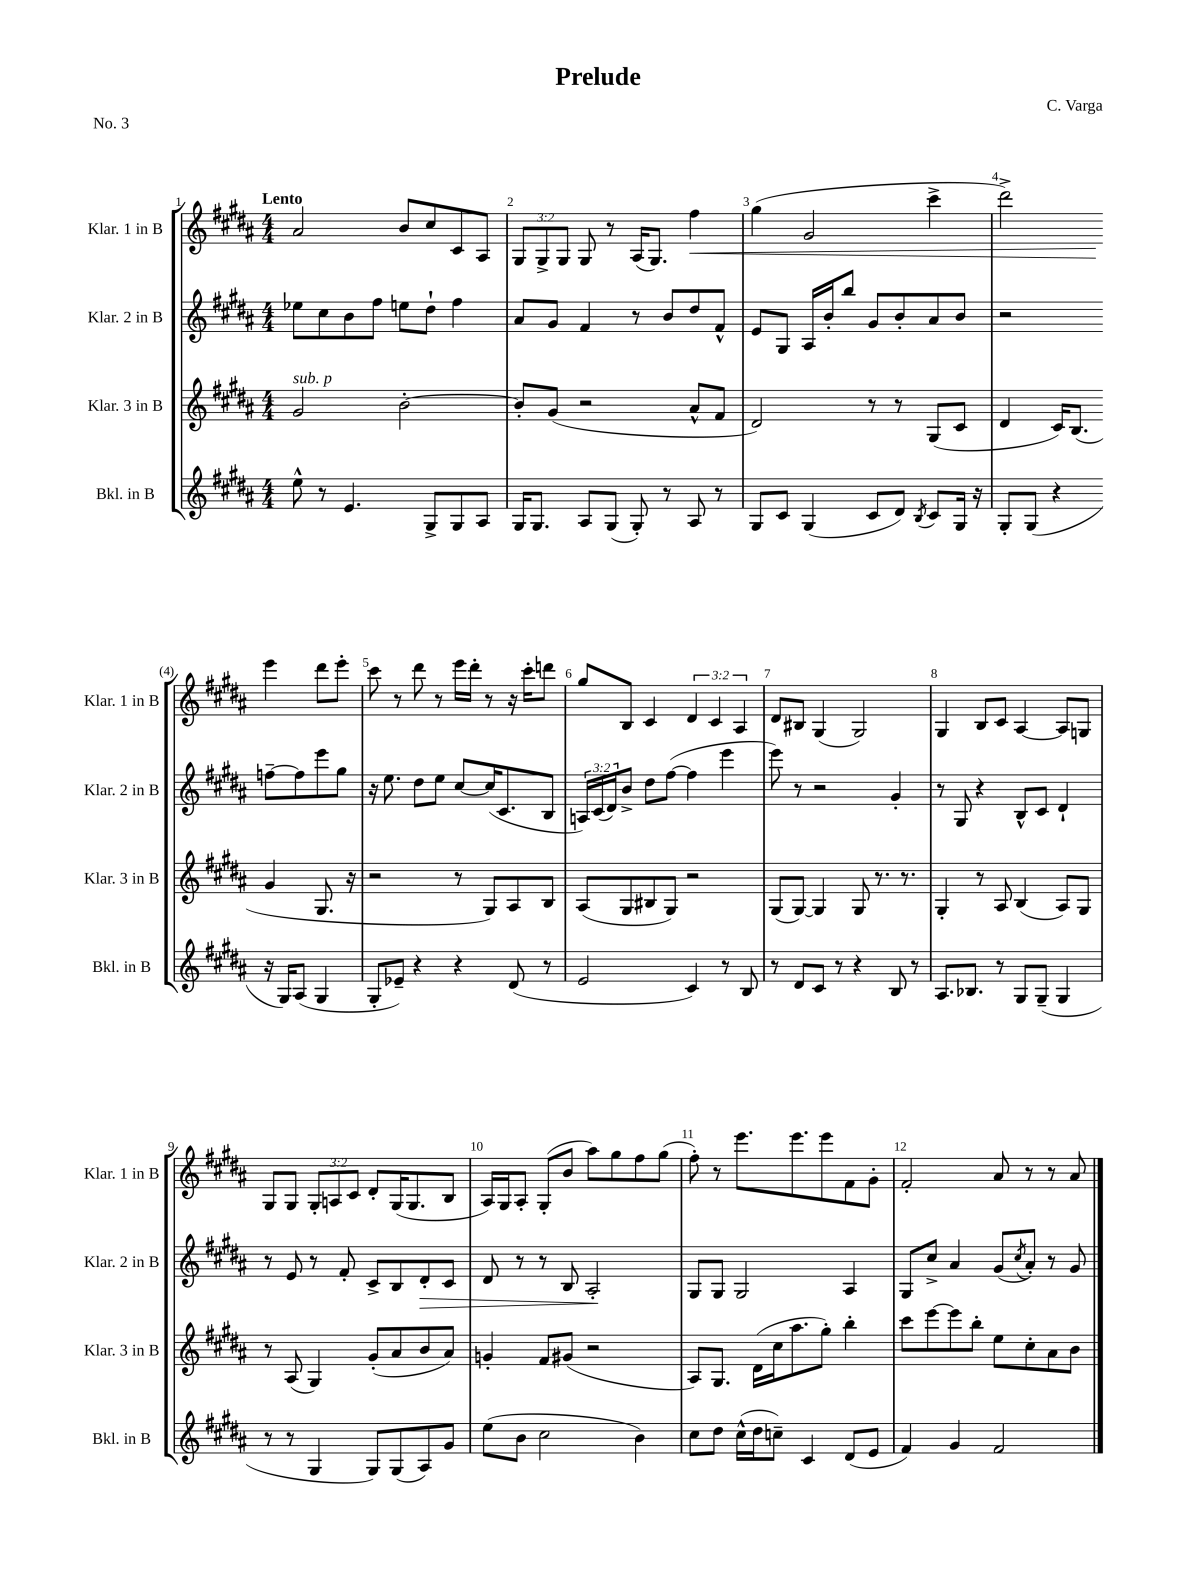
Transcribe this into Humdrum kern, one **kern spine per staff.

**kern	**kern	**kern	**dynam	**kern	**dynam
*part4	*part3	*part2	*part2	*part1	*part1
*staff4	*staff3	*staff2	*staff2	*staff1	*staff1
*I"Bkl. in B	*I"Klar. 3 in B	*I"Klar. 2 in B	*	*I"Klar. 1 in B	*
*I'Bkl. in B	*I'Klar. 3 in B	*I'Klar. 2 in B	*	*I'Klar. 1 in B	*
*clefG2	*clefG2	*clefG2	*	*clefG2	*
*k[f#c#g#d#a#]	*k[f#c#g#d#a#]	*k[f#c#g#d#a#]	*	*k[f#c#g#d#a#]	*
*M4/4	*M4/4	*M4/4	*	*M4/4	*
=1	=1	=1	=1	=1	=1
!	!	!	!	!LO:TX:a:B:t=Lento	!
!	!LO:TX:a:i:t=sub. p	!	!	!	!
8ee^^\	2g#/	8ee-X\L	.	2a#/	.
8r	.	8cc#\	.	.	.
4.e/	.	8b\	.	.	.
.	.	8ff#\J	.	.	.
.	[2b'\	8een\L	.	8b/L	.
8G#^/L	.	8dd#`\J	.	8cc#/	.
8G#/	.	4ff#\	.	8c#/	.
8A#/J	.	.	.	8A#/J	.
=2	=2	=2	=2	=2	=2
16G#/KL	8b'/L]	8a#/L	.	12G#/L	.
8.G#/J	.	.	.	.	.
.	.	.	.	12G#^/	.
.	(8g#/J	8g#/J	.	.	.
.	.	.	.	12G#/J	.
8A#/L	2r	4f#/	.	8G#/	.
(8G#/J	.	.	.	8r	.
8G#'/)	.	8r	.	(16A#/KL	.
.	.	.	.	8.G#/J)	.
8r	.	8b/L	.	.	.
!	!	!	!	!	!LO:HP:b
8A#/	8a#^^/L	8dd#/	.	4ff#\	<
8r	8f#/J	8f#^^/J	.	.	.
=3	=3	=3	=3	=3	=3
8G#/L	2d#/)	8e/L	.	(4gg#\	.
8c#/J	.	8G#/J	.	.	.
(4G#/	.	16A#/LL	.	2g#/	.
.	.	16b'/J	.	.	.
.	.	8bb/J	.	.	.
8c#/L	8r	8g#/L	.	.	.
8d#/J)	8r	8b'/	.	.	.
8qB/	.	.	.	.	.
8c#/L	(8G#/L	8a#/	.	4ccc#^\	.
16G#/Jk	8c#/J	8b/J	.	.	.
16r	.	.	.	.	.
=4	=4	=4	=4	=4	=4
8G#'/L	4d#/	2r	.	2ddd#^\)	.
(8G#/J	.	.	.	.	.
4r	16c#/KL)	.	.	.	.
.	(8.B/J	.	.	.	.
16r	4g#/	[8ffn~\L	.	4eee\	.
16G#/KL)	.	.	.	.	.
(8A#/J	.	8ff\]	.	.	.
4G#/	8.G#/	8eee\	.	8ddd#\L	[
.	.	8gg#\J	.	8eee'\J	.
.	16r	.	.	.	.
!!LO:LB:g=z
=5	=5	=5	=5	=5	=5
8G#'/L	2r	16r	.	8ccc#\	.
.	.	8.ee\	.	.	.
8e-X~/J)	.	.	.	8r	.
4r	.	8dd#\L	.	8ddd#\	.
.	.	8ee\J	.	8r	.
4r	8r	[8cc#/L	.	16eee\LL	.
.	.	.	.	16ddd#'\JJ	.
.	8G#/L)	(16cc#/K]	.	8r	.
.	.	8.c#/	.	.	.
(8d#/	8A#/	.	.	16r	.
.	.	.	.	16ccc#'\KL	.
8r	8B/J	8B/J	.	8dddn\J	.
=6	=6	=6	=6	=6	=6
2e/	(8A#/L	24An/LL)	.	8gg#/L	.
.	.	(24c#/	.	.	.
.	.	24d#/J)	.	.	.
.	8G#/	8b^/J	.	8B/J	.
.	8B#X/	8dd#\L	.	4c#/	.
.	8G#/J)	([8ff#\J	.	.	.
4c#/)	2r	4ff#\]	.	6d#/	.
.	.	.	.	6c#/	.
8r	.	4eee\	.	.	.
.	.	.	.	6A#/	.
8B/	.	.	.	.	.
=7	=7	=7	=7	=7	=7
8r	(8G#/L	8eee\)	.	8d#/L	.
8d#/L	[8G#/J)	8r	.	8B#X/J	.
8c#/J	4G#/]	2r	.	(4G#/	.
8r	.	.	.	.	.
4r	8G#/	.	.	2G#/)	.
.	8.r	.	.	.	.
8B/	.	4g#'/	.	.	.
.	8.r	.	.	.	.
8r	.	.	.	.	.
=8	=8	=8	=8	=8	=8
8.A#/L	4G#'/	8r	.	4G#/	.
.	.	8G#/	.	.	.
8.B-X/J	.	.	.	.	.
.	8r	4r	.	8B/L	.
8r	8A#/	.	.	8c#/J	.
8G#/L	(4B/	8B^^/L	.	[4A#/	.
(8G#~/J	.	8c#/J	.	.	.
4G#/	8A#/L)	4d#`/	.	8A#/L]	.
.	8G#/J	.	.	8Gn/J	.
!!LO:LB:g=z
=9	=9	=9	=9	=9	=9
8r	8r	8r	.	8G#/L	.
8r	(8A#/	8e/	.	8G#/J	.
4G#/	4G#/)	8r	.	12G#'/L	.
.	.	.	.	12An/	.
.	.	8f#'/	.	.	.
.	.	.	.	12c#/J	.
8G#/L)	(8g#'/L	8c#^/L	.	8d#'/L	.
(8G#/	8a#/	8B/	.	(16G#/K	.
.	.	.	.	8.G#/	.
!	!	!	!LO:HP:b	!	!
8A#/)	8b/	8d#'/	>	.	.
8g#/J	8a#/J)	8c#/J	.	8B/J	.
=10	=10	=10	=10	=10	=10
(8ee\L	4gn'/	8d#/	.	16A#/LL)	.
.	.	.	.	16G#/J	.
8b\J	.	8r	.	8A#'/J	.
2cc#\	8f#/L	8r	.	(8G#'/L	.
.	(8g#X/J	8B/	.	8b/J	.
.	2r	2A#'/	.	8aa#\L)	.
.	.	.	.	8gg#\	.
4b\)	.	.	.	8ff#\	.
.	.	.	.	(8gg#\J	.
.	.	.	]	.	.
=11	=11	=11	=11	=11	=11
8cc#\L	8A#/L)	8G#/L	.	8ff#'\)	.
8dd#\J	8.G#/J	8G#/J	.	8r	.
(16cc#^^\LL	.	2G#/	.	8.eee\L	.
16dd#\J	(16d#\LL	.	.	.	.
8ccn~\J)	16cc#\J	.	.	.	.
.	8.aa#\	.	.	8.eee\	.
4c#/	.	.	.	.	.
.	8gg#'\J)	.	.	8eee\	.
(8d#/L	4bb'\	4A#/	.	8f#\	.
8e/J	.	.	.	8g#'\J	.
=12	=12	=12	=12	=12	=12
4f#/)	8ccc#\L	8G#/L	.	2f#'/	.
.	[8eee\	8cc#^/J	.	.	.
4g#/	8eee\]	4a#/	.	.	.
.	8bb'\J	.	.	.	.
2f#/	8ee\L	(8g#/L	.	8a#/	.
.	.	8qcc#/	.	.	.
.	8cc#'\	8a#'/J)	.	8r	.
.	8a#\	8r	.	8r	.
.	8b\J	8g#/	.	8a#/	.
==	==	==	==	==	==
*-	*-	*-	*-	*-	*-
